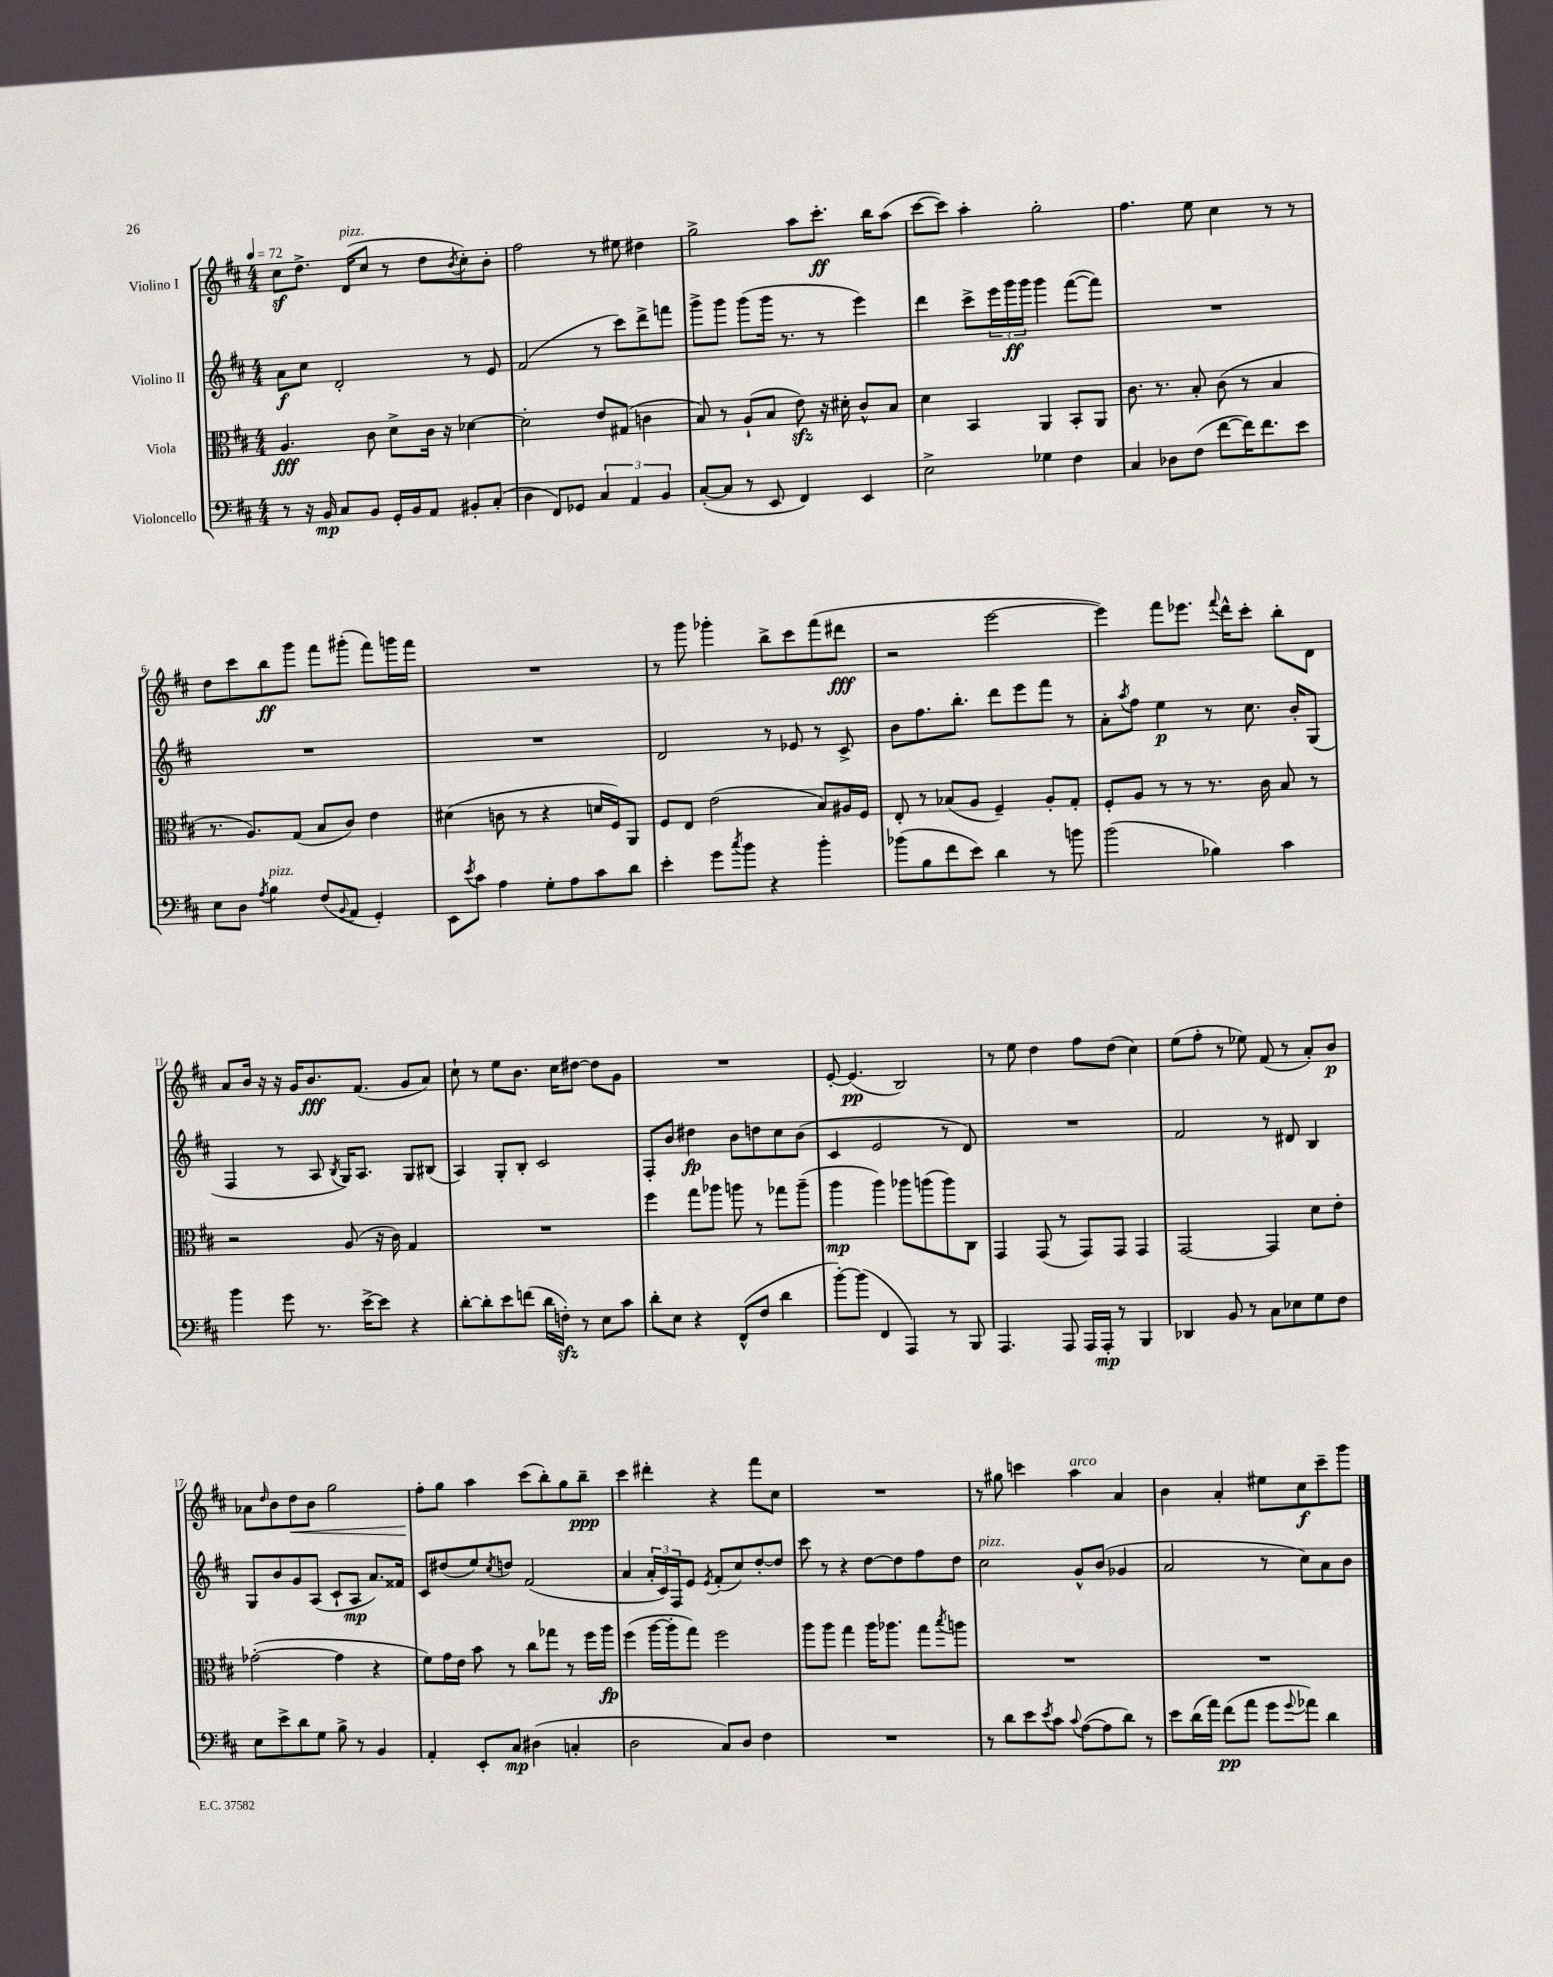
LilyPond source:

<<
\new StaffGroup <<
\new Staff = "s0" \with { instrumentName = "Violino I" } {
    \clef treble \key d \major \numericTimeSignature \time 4/4 \tempo 4 = 72
    cis''8\sf d''8.-> d'16^\markup { \italic "pizz." }( cis''8 r8 d''8 \acciaccatura { b'8 } cis''8-.) b'8-. |
    fis''2 r8 eis''8 dis''4 |
    g''2-> a''8 cis'''8.-.\ff b''16 a''8( |
    cis'''8~ cis'''8) a''4-. g''2-. |
    fis''4. e''8 cis''4 r8 r8 |
    d''8 cis'''8 b''8\ff g'''8 fis'''8 gis'''8-.( fis'''8) g'''16 fis'''16 |
    R1 |
    r8 g'''8 ges'''4-. b''8-> cis'''8 fis'''8( dis'''8\fff |
    r2 e'''2~ |
    e'''4) fis'''8 ees'''8. \appoggiatura { fis'''8 } d'''16-^ cis'''8-. b''8-. d'8 |
    a'8 b'16 r16 r16 g'16 b'8.\fff fis'8.( g'8 a'8) |
    cis''8-! r8 e''8 b'8. cis''16 dis''8~ dis''8 g'8 |
    R1 |
    e'8~-. e'4.\pp( b2) |
    r8 e''8 d''4 fis''8 d''8( cis''4) |
    e''8( fis''8-. r8 ees''8) fis'8( r8 a'8-.) b'8\p |
    aes'8 \grace { d''16 } b'8 d''8\< b'8 g''2 |
    fis''8-.\! g''8 a''4 cis'''8( b''8-.) g''8 b''8--\ppp |
    cis'''4 dis'''4-. r4 fis'''8 cis''8 |
    R1 |
    r8 gis''8 c'''4 a''4^\markup { \italic "arco" } a'4 |
    b'4 a'4-. eis''8 cis''8\f cis'''8-- g'''8 \bar "|." |
}
\new Staff = "s1" \with { instrumentName = "Violino II" } {
    \clef treble \key d \major \numericTimeSignature \time 4/4
    a'8\f cis''8 d'2-. r8 e'8 |
    fis'2( r8 cis'''8) d'''8-> f'''8 |
    g'''8-> g'''8 g'''8( g'''16 r8. r8 e'''4) |
    d'''4 cis'''8-> \tuplet 3/2 { e'''16 g'''16\ff g'''16 } g'''4 fis'''8~( fis'''8) |
    R1 |
    R1 |
    R1 |
    d'2 r8 ees'8 r8 cis'8-> |
    b'8 fis''8. b''8.-. d'''8 e'''8 fis'''8 r8 |
    a'8-. \acciaccatura { a''8 } fis''8 e''4\p r8 cis''8. b'16-. g8( |
    fis4 r8 a8 \acciaccatura { b8 } g16) a8. g8 bis8( |
    a4) g8-. b8-. cis'2 |
    fis8-. b'8 dis''4\fp b'8 d''8 cis''8 b'8( |
    cis'4 e'2 r8 d'8) |
    R1 |
    fis'2 r8 dis'8 b4 |
    g8 b'8 g'8 a8( cis'8-! a8\mp a'8.) fisis'16 |
    cis'8 dis''8( e''8) \acciaccatura { cis''8 } d''8 fis'2( |
    a'4 \tuplet 3/2 { a'16-. cis'16) fis16 } e'8 \acciaccatura { e'8 } fis'8-.( cis''8) d''8~-. d''8 |
    cis'''8 r8 r4 d''8~ d''8 fis''8 d''8 |
    cis''2^\markup { \italic "pizz." } g'8-^ b'8( ges'4 |
    a'2 r8 cis''8) a'8 b'8 \bar "|." |
}
\new Staff = "s2" \with { instrumentName = "Viola" } {
    \clef alto \key d \major \numericTimeSignature \time 4/4
    a4.\fff cis'8 d'8-> cis'16 r16 des'4~ |
    des'2-. e'8 gis8( c'4 |
    b8) r8 a8-!( b8 e'8\sfz) r16 dis'16-. cis'8-^ b8 |
    d'4 b,4 a,4 b,8-. a,8 |
    cis'8. r8. b8-. cis'8( r8 b4 |
    r8. a8.) g8( b8 cis'8) e'4 |
    dis'4( c'8 r8 r4 d'16 fis16) a,8 |
    fis8 e8 e'2( b8) ais16 fis16 |
    e8-. r8 bes8( a8 fis4--) a8-. g8-. |
    fis8-. a8 r8 r8 r8. cis'16 b8 r8 |
    r2 a8( r16 cis'16) g4 |
    R1 |
    fis''4 g''8 aes''8 a''8 r8 ges''8 a''8--( |
    a''4\mp a''4) aes''8 a''8( a''8) cis8 |
    g,4 g,8( r8 g,8) g,8 g,4 |
    g,2~ g,4 d'8 e'8-. |
    ges'2~-.( ges'4 r4 |
    fis'8) g'16 e'16 b'8 r8 cis''8 ges''8 r8 fis''16 a''16\fp |
    fis''4( a''16~ a''16-. g''8) fis''2 |
    a''8 a''8 g''4 a''16 aes''8. g''8 \acciaccatura { b''8 } a''8 |
    R1 |
    R1 \bar "|." |
}
\new Staff = "s3" \with { instrumentName = "Violoncello" } {
    \clef bass \key d \major \numericTimeSignature \time 4/4
    r8 r16 b,16\mp cis8 b,8 g,16-. b,16 a,8 bis,8-. cis8-.( |
    d4 fis,8) ges,8 \tuplet 3/2 { cis4 a,4 b,4 } |
    cis8~-.( cis8 r8 e,8 fis,4) e,4 |
    e2-> ges4 fis4 |
    cis4 des8 fis8( fis'8~ fis'16) fis'8. e'8 |
    e8 d8 \acciaccatura { a8 } b4^\markup { \italic "pizz." } fis8( \appoggiatura { b,8 } a,8 g,4-.) |
    e,8 \acciaccatura { e'8 } cis'8 a4 g8-. a8 cis'8 d'8 |
    e'4-. g'8 \acciaccatura { cis''8 } b'8 r4 b'4-. |
    bes'8( b8 fis'8 e'8) d'4 r8 b'8 |
    b'2( bes4) cis'4 |
    b'4 g'8 r8. e'16~-> e'8 r4 |
    d'8~-. d'8-. e'8 f'8( d'16 f16-.\sfz) r8 e8 cis'8 |
    d'8-. e8 r4 fis,8-^( fis8 d'4 |
    b'8~-.) b'8( fis,4 a,,4) r8 b,,8 |
    a,,4. a,,8 a,,16 a,,16-.\mp r8 b,,4 |
    des,4 b,8 r8 cis8 ees8 g8 fis8 |
    e8 e'8-> d'8 g8 b8-> r8 b,4 |
    a,4-. e,8-. cis8\mp dis4( c4-. |
    d2 cis8) d8 fis4 |
    R1 |
    r8 d'8 e'8 \acciaccatura { e'8 } cis'8 \appoggiatura { cis'8 } a8~( a8 d'8) r8 |
    e'8 d'16( a'16) fis'8\pp( a'8 g'8 \appoggiatura { g'8 } aes'8) d'4 \bar "|." |
}
>>
>>
